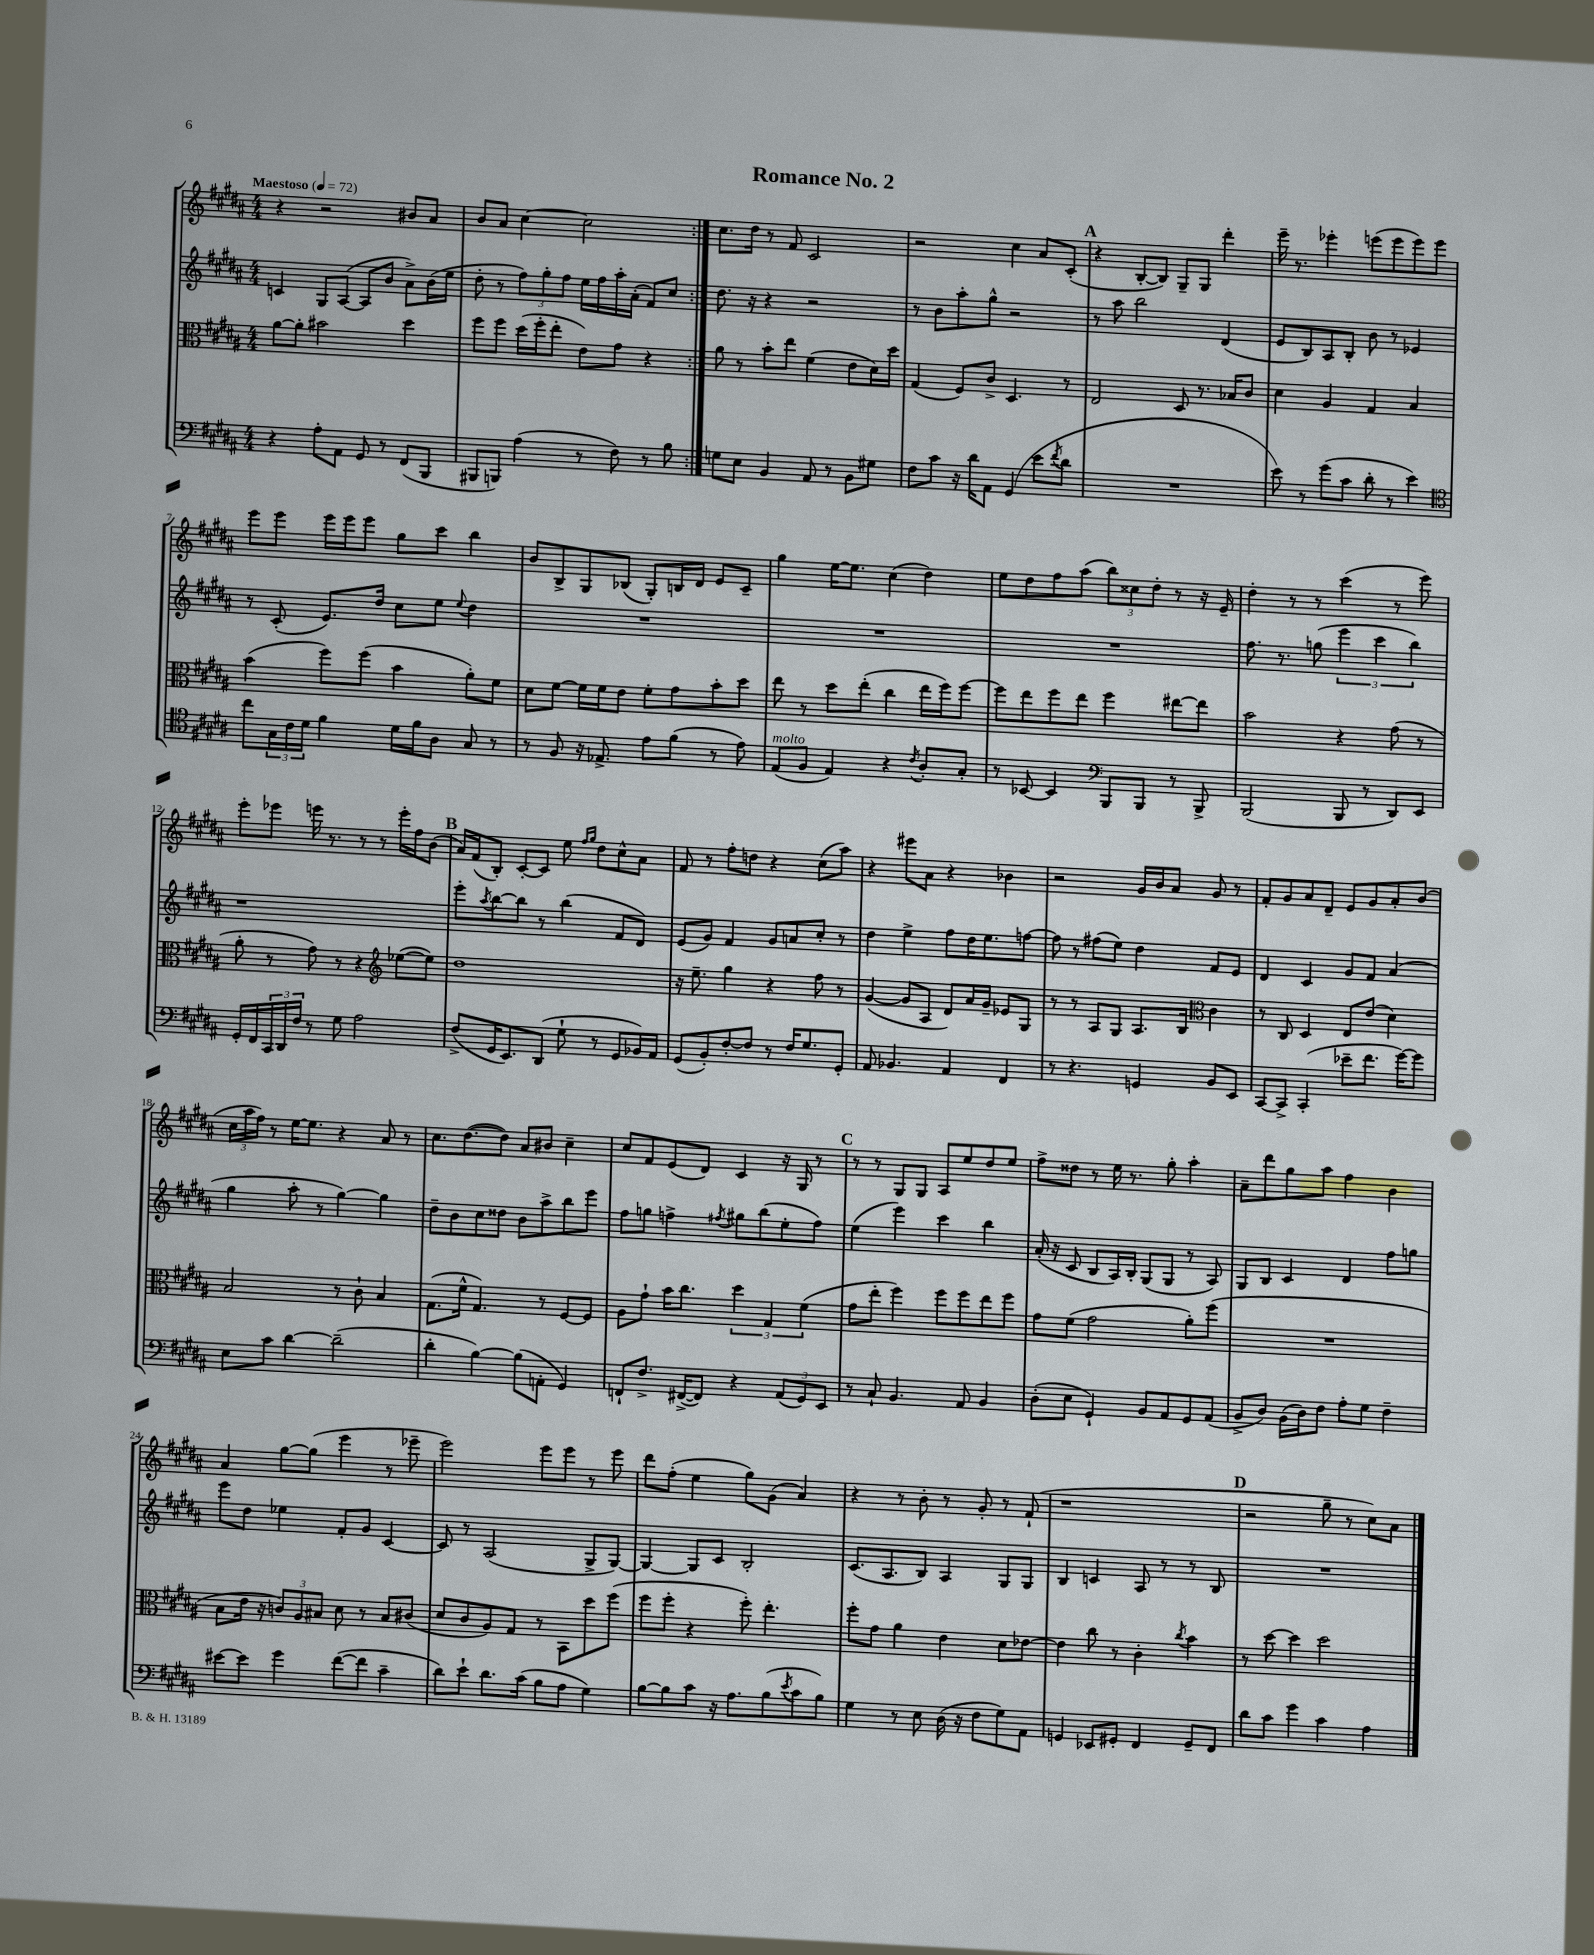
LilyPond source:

\header { title = "Romance No. 2" }
<<
\new StaffGroup <<
\new Staff = "s0" {
    \clef treble \key b \major \numericTimeSignature \time 4/4 \tempo "Maestoso" 4 = 72
    \repeat volta 2 { r4 r2 bis'8 ais'8 |
    b'8 ais'8 cis''4~ cis''2 | }
    cis''8. dis''16 r8 fis'8 cis'2 |
    r2 cis''4 ais'8 cis'8-.( |
    \mark \markup { \bold "A" } r4 b8~-. b8) gis8-- gis8 dis'''4-. |
    e'''16-- r8. ees'''4-. e'''8( e'''8 e'''8) e'''8 |
    e'''8 e'''8 e'''16 e'''16 e'''8 gis''8 cis'''8 b''4 |
    b'8 b8-> gis8 bes8( gis8-.) b16 dis'16 e'8 cis'8-- |
    gis''4 e''16~ e''8. cis''4( dis''4) |
    e''8 dis''8 fis''8 ais''8( \tuplet 3/2 { b''8) cisis''8 dis''8-. } r8 r16 e'16-- |
    dis''4-. r8 r8 cis'''4( r8 e'''8) |
    e'''8-. ees'''8 e'''16 r8. r8 r8 e'''16-. fis''16 b'8( |
    \mark \markup { \bold "B" } ais'16) fis'16( b8-.) cis'8~-. cis'8 e''8 \grace { fis''16 gis''16 } dis''8 cis''8-^ ais'8 |
    fis'8 r8 fis''8-. d''8 r4 cis''8( ais''8) |
    r4 eis'''8 ais'8 r4 bes'4 |
    r2 gis'16 b'16 ais'8 gis'8 r8 |
    fis'8-. gis'8 ais'8 dis'8-- e'8 gis'8 ais'8-. b'8( |
    \tuplet 3/2 { cis''16 ais''16 fis''16) } r8 e''16~ e''8. r4 ais'8 r8 |
    cis''8. dis''8.~( dis''8) ais'8 bis'8 cis''4-- |
    cis''8 fis'8 e'8( dis'8) cis'4 r16 gis16 r8 |
    \mark \markup { \bold "C" } r8 r8 gis8 gis8 ais8 e''8 dis''8 e''8 |
    fis''8-> disis''8 r8 e''16 r8. gis''8-. ais''4-. |
    ais'8-- dis'''8 gis''8 ais''8 fis''4 b'4 |
    ais'4 gis''8~ gis''8( e'''4 r8 ees'''8-- |
    e'''2) e'''8 e'''8 r8 e'''8 |
    dis'''8 fis''8-.( e''4 gis''8) gis'8( ais'4) |
    r4 r8 b'8-. r8 gis'8-. r8 fis'8-!( |
    r1 |
    \mark \markup { \bold "D" } r2 gis''8-- r8 cis''8) ais'8 \bar "|." |
}
\new Staff = "s1" {
    \clef treble \key b \major \numericTimeSignature \time 4/4
    \repeat volta 2 { c'4 gis8 ais8~( ais8 b'8 ais'8->) b'16( e''16 |
    dis''8-. r8 \tuplet 3/2 { fis''8) gis''8-. fis''8 } e''16 fis''16 ais''16-. ais'16-.( fis'8) cis''8 | }
    dis''8. r16 r4 r2 |
    r8 b'8 ais''8-. gis''8-^ r2 |
    \mark \markup { \bold "A" } r8 ais''8 b''2 dis'4( |
    e'8 b8) ais8 b8-. b'8 r8 ees'4 |
    r8 cis'8-.( e'8.) dis''16 cis''8 e''8 \appoggiatura { e''8 } dis''4 |
    R1 |
    R1 |
    R1 |
    fis''8. r8. g''8( \tuplet 3/2 { e'''4 cis'''4 b''4) } |
    r1 |
    \mark \markup { \bold "B" } e'''8-. \acciaccatura { ais''8 } b''8~ b''8 r8 b''4( fis'8 dis'8) |
    e'8( gis'8) fis'4 gis'8 a'8 cis''8-. r8 |
    dis''4 e''4-> fis''8 dis''16 e''8. f''8~ |
    f''8 r8 fis''8( e''8) dis''4 fis'8 e'8 |
    dis'4 cis'4 gis'8 fis'8 ais'4( |
    gis''4 ais''8-. r8 gis''4~) gis''4 |
    dis''8-- b'8 cis''8 disis''8 b'8 ais''8-> b''8 e'''8 |
    fis''8 g''8 f''4-> \acciaccatura { fis''8 } gis''8 b''8( e''8-. fis''8) |
    \mark \markup { \bold "C" } e''4( e'''4) cis'''4 b''4 |
    ais'16-.( r16 cis'8 b8 ais16) b16-. gis8( gis8 r8 ais8) |
    gis8 b8 cis'4 dis'4 fis''8 g''8 |
    e'''8 dis''8 ees''4 fis'8-. gis'8 cis'4~ |
    cis'8 r8 ais2( gis8-> gis8~) |
    gis4~ gis8 cis'8 b2-. |
    cis'8.( ais8. b8) ais4 gis8 gis8 |
    b4 c'4 ais8 r8 r8 b8 |
    \mark \markup { \bold "D" } R1 \bar "|." |
}
\new Staff = "s2" {
    \clef alto \key b \major \numericTimeSignature \time 4/4
    \repeat volta 2 { ais'8~ ais'8-. bis'2 dis''4 |
    fis''8 fis''8 dis''16( fis''16-. e''8-. e'8) gis'8 r4 | }
    ais'8 r8 b'8-. e''8 fis'4( e'8 dis'16) dis''16 |
    gis4( fis8) cis'8-> dis4. r8 |
    \mark \markup { \bold "A" } e2 dis8 r8. bes16 cis'8 |
    dis'4 ais4 gis4 b4 |
    b'4( fis''8) fis''8( b'4 ais'8-.) fis'8 |
    dis'8 fis'8~ fis'16 fis'16 e'8 fis'8-. gis'8 b'8-. dis''8 |
    e''8 r8 dis''8 e''8-.( cis''4 e''16 fis''16) fis''8~ |
    fis''8 e''8 fis''8 e''8 fis''4 eis''8~ eis''8 |
    b'2 r4 gis'8( r8 |
    ais'8-. r8 gis'8) r8 r4 \clef treble ees''8~( ees''8) |
    \mark \markup { \bold "B" } dis''1 |
    r16 e''8.-- gis''4 r4 fis''8 r8 |
    gis'4~( gis'8 ais8 dis'8) ais'16 gis'16-- ees'8 gis8 |
    r8 r8 ais8 gis8 ais8. b16 \clef alto cis'4 |
    r8 cis8 dis4 e8 e'8( dis'4) |
    b2 r8 cis'8-! b4 |
    gis8.( fis'16-^ gis4.) r8 fis8~ fis8 |
    ais8 gis'8-! b'16 cis''8. \tuplet 3/2 { dis''4 gis4 fis'4( } |
    \mark \markup { \bold "C" } gis'8 e''8-. fis''4) fis''8 fis''8 e''8 fis''8 |
    gis'8 fis'8( gis'2 ais'8-.) fis''8( |
    R1 |
    b8 e'16 r16 \tuplet 3/2 { c'8) ais8 bis8 } dis'8 r8 bis8 cis'8( |
    dis'8 cis'8 ais8) gis8 r8 b,8 dis''8 fis''8( |
    fis''8 fis''8-. r4 fis''8-.) e''4.-. |
    fis''8-. gis'8 ais'4 e'4 dis'8 ees'8~ |
    ees'4 cis''8 r8 cis'4-. \acciaccatura { cis''8 } b'4 |
    \mark \markup { \bold "D" } r8 dis''8~ dis''4 dis''2 \bar "|." |
}
\new Staff = "s3" {
    \clef bass \key b \major \numericTimeSignature \time 4/4
    \repeat volta 2 { r4 ais8-. ais,8 gis,8 r8 fis,8( b,,8 |
    bis,,8 b,,8) ais4( r8 fis8) r8 b8 | }
    g8 e8 b,4 ais,8 r8 b,8 gis8 |
    fis8 cis'8 r16 dis'16 ais,8 gis,4( e'8 \acciaccatura { fis'8 } dis'8 |
    \mark \markup { \bold "A" } R1 |
    e'8) r8 gis'8( cis'8 dis'8-. r8 e'4) |
    \clef tenor cis''8 \tuplet 3/2 { gis16 cis'16 dis'16 } fis'4 dis'16 fis'16 ais8 gis8 r8 |
    r8 fis8 r16 ees8.-> e'8 fis'8( r8 e'8) |
    e8^\markup { \italic "molto" }( fis8 e4) r4 \acciaccatura { cis'8 } ais8-. gis8-. |
    r8 bes,8~ bes,4 \clef bass b,,8 b,,8 r8 b,,8-> |
    b,,2( b,,8 r8 dis,8) e,8 |
    gis,16-. fis,16 \tuplet 3/2 { cis,16 dis,16 fis16 } r8 gis8 ais2 |
    \mark \markup { \bold "B" } fis8->( gis,16 e,8.) dis,8( gis8-! r8 gis,8 bes,16) ais,16 |
    gis,8( b,8-.) fis8~-. fis8 r8 fis16 gis8. gis,8-. |
    ais,8 bes,4. ais,4 fis,4 |
    r8 r4. g,4 b,8 e,8 |
    cis,8~ cis,8-> cis,4-.( ees'8-- fis'8. gis'16~) gis'8 |
    e8 cis'8 dis'4~ dis'2--( |
    dis'4-. b4~) b8( a,8-. gis,4) |
    f,8-! fis8.-> fis,16~->( fis,8) r4 \tuplet 3/2 { ais,8( gis,8) e,8 } |
    \mark \markup { \bold "C" } r8 cis8-! b,4. ais,8 b,4 |
    dis8-.( e8 gis,4-!) b,8 ais,8 gis,8 ais,8( |
    b,8-> dis8) b,16( dis16) fis8 ais8-. gis8 fis4-- |
    eis'8~ eis'8 gis'4 fis'8~( fis'8 cis'4-- |
    dis'8) e'8-! dis'8. cis'16( b8 ais8 gis4) |
    b8~ b8 cis'8 r16 ais8. b8( \acciaccatura { e'8 } cis'8 b8) |
    gis4 r8 e8 dis16( r16 fis8 gis8) ais,8 |
    g,4 ees,8 gis,8-. fis,4 gis,8-- fis,8 |
    \mark \markup { \bold "D" } dis'8 cis'8 gis'4 cis'4 ais4 \bar "|." |
}
>>
>>
